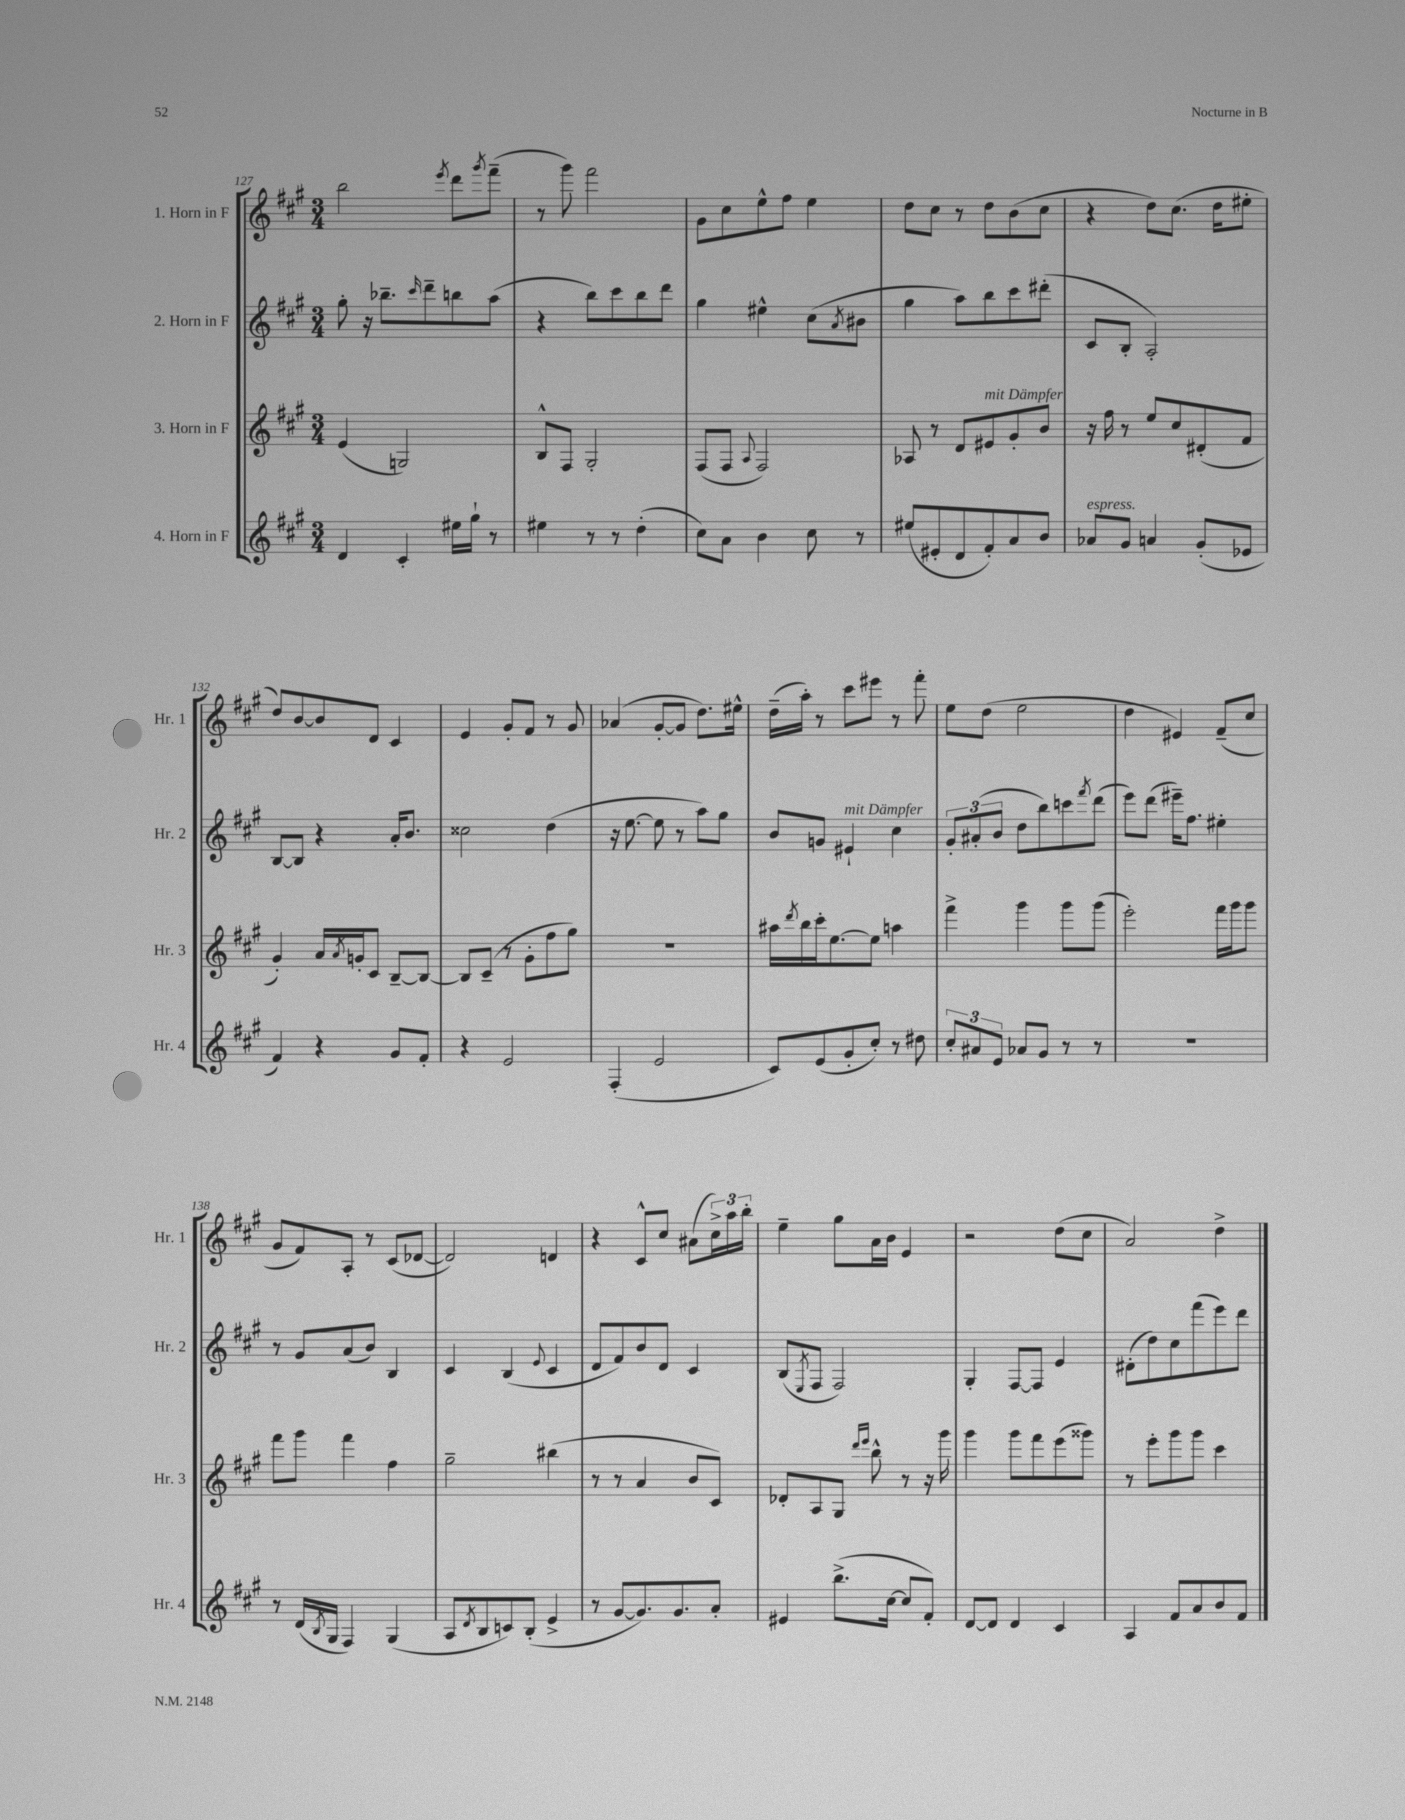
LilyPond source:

<<
\new StaffGroup <<
\new Staff = "s0" \with { instrumentName = "1. Horn in F" shortInstrumentName = "Hr. 1" } {
    \clef treble \key a \major \numericTimeSignature \time 3/4
    b''2 \acciaccatura { e'''8 } d'''8 \acciaccatura { gis'''8 } fis'''8--( |
    r8 gis'''8) fis'''2 |
    gis'8 cis''8 e''8-^ fis''8 e''4 |
    d''8 cis''8 r8 d''8 b'8( cis''8 |
    r4 d''8) cis''8.( d''16 eis''8-. |
    d''8) b'8~ b'8 d'8 cis'4 |
    e'4 gis'8-. fis'8 r8 gis'8 |
    aes'4( gis'8~-. gis'8 d''8.) eis''16-^ |
    d''16--( a''16-.) r8 cis'''8 eis'''8 r8 fis'''8-. |
    e''8 d''8( e''2 |
    d''4 eis'4) fis'8--( cis''8 |
    gis'8 fis'8) a8-. r8 cis'8( des'8~ |
    des'2) d'4 |
    r4 cis'8-^ cis''8 ais'8( \tuplet 3/2 { cis''16->) a''16 b''16-. } |
    e''4-- gis''8 a'16 b'16 e'4 |
    r2 d''8( cis''8 |
    a'2) d''4-> \bar "|." |
}
\new Staff = "s1" \with { instrumentName = "2. Horn in F" shortInstrumentName = "Hr. 2" } {
    \clef treble \key a \major \numericTimeSignature \time 3/4
    gis''8-. r16 bes''8.-- \grace { cis'''16 } d'''8-- b''8 a''8( |
    r4 b''8) cis'''8 b''8 d'''8 |
    gis''4 eis''4-^ cis''8( \acciaccatura { a'8 } bis'8 |
    gis''4 a''8) b''8 cis'''8 dis'''8-.( |
    cis'8 b8-. a2-.) |
    b8~ b8 r4 a'16-. b'8. |
    cisis''2 d''4( |
    r16 e''8.~ e''8 r8 a''8) gis''8 |
    b'8 g'8 eis'4-!^\markup { \italic "mit Dämpfer" } cis''4 |
    \tuplet 3/2 { gis'8-. ais'8-.( b'8 } d''8 b''8) c'''8 \acciaccatura { fis'''8 } d'''8( |
    e'''8) d'''8( eis'''16--) fis''8. eis''4-. |
    r8 gis'8 a'8( b'8) b4 |
    cis'4 b4( \appoggiatura { e'8 } cis'4 |
    d'8 fis'8) b'8 d'8 cis'4 |
    b8( \acciaccatura { e8 } fis8 fis2) |
    gis4-. fis8~ fis8 e'4 |
    dis'8-.( d''8) cis''8 fis'''8( e'''8) d'''8 \bar "|." |
}
\new Staff = "s2" \with { instrumentName = "3. Horn in F" shortInstrumentName = "Hr. 3" } {
    \clef treble \key a \major \numericTimeSignature \time 3/4
    e'4( g2) |
    b8-^ fis8 gis2-. |
    fis8( fis8 \appoggiatura { a8 } fis2) |
    aes8 r8 d'8 eis'8^\markup { \italic "mit Dämpfer" } gis'8-. b'8 |
    r16 fis''16 r8 e''8 cis''8 dis'8-.( fis'8 |
    gis'4-.) a'16 \acciaccatura { a'8 } g'16-. cis'8 b8~-- b8~ |
    b8 cis'8--( r8 gis'8-. fis''8 gis''8) |
    R2. |
    ais''16 \acciaccatura { d'''8 } b''16 cis'''16-. e''8.~ e''8 a''4 |
    fis'''4-> gis'''4 gis'''8 gis'''8( |
    e'''2-.) fis'''16 gis'''16 gis'''8 |
    fis'''8 gis'''8 fis'''4 fis''4 |
    gis''2-- bis''4( |
    r8 r8 a'4 b'8 cis'8) |
    des'8-. a8 gis8 \grace { d'''16 e'''16 } b''8-^ r8 r16 gis'''16 |
    gis'''4 gis'''8 fis'''8 e'''8( gisis'''8) |
    r8 e'''8-. gis'''8 gis'''8 cis'''4 \bar "|." |
}
\new Staff = "s3" \with { instrumentName = "4. Horn in F" shortInstrumentName = "Hr. 4" } {
    \clef treble \key a \major \numericTimeSignature \time 3/4
    d'4 cis'4-. eis''16 gis''16-! r8 |
    eis''4 r8 r8 d''4-.( |
    cis''8) a'8 b'4 cis''8 r8 |
    eis''8( eis'8-. d'8 fis'8-.) a'8 b'8 |
    aes'8^\markup { \italic "espress." } gis'8 a'4 gis'8-.( ees'8 |
    fis'4) r4 gis'8 fis'8-. |
    r4 e'2 |
    fis4-.( e'2 |
    cis'8) e'8( gis'8-. cis''8-.) r8 dis''8 |
    \tuplet 3/2 { cis''8-. ais'8 e'8 } aes'8 gis'8 r8 r8 |
    R2. |
    r8 d'16( \acciaccatura { b8 } gis16 fis4) gis4( |
    a8 \acciaccatura { d'8 } b8 c'8) b8-.( e'4-> |
    r8 gis'8~ gis'8.) gis'8. a'8-. |
    eis'4 b''8.->( cis''16~ cis''8 fis'8-.) |
    d'8~ d'8 d'4 cis'4 |
    a4 fis'8 a'8 b'8 fis'8 \bar "|." |
}
>>
>>
\layout { \context { \Score currentBarNumber = #127 } }
